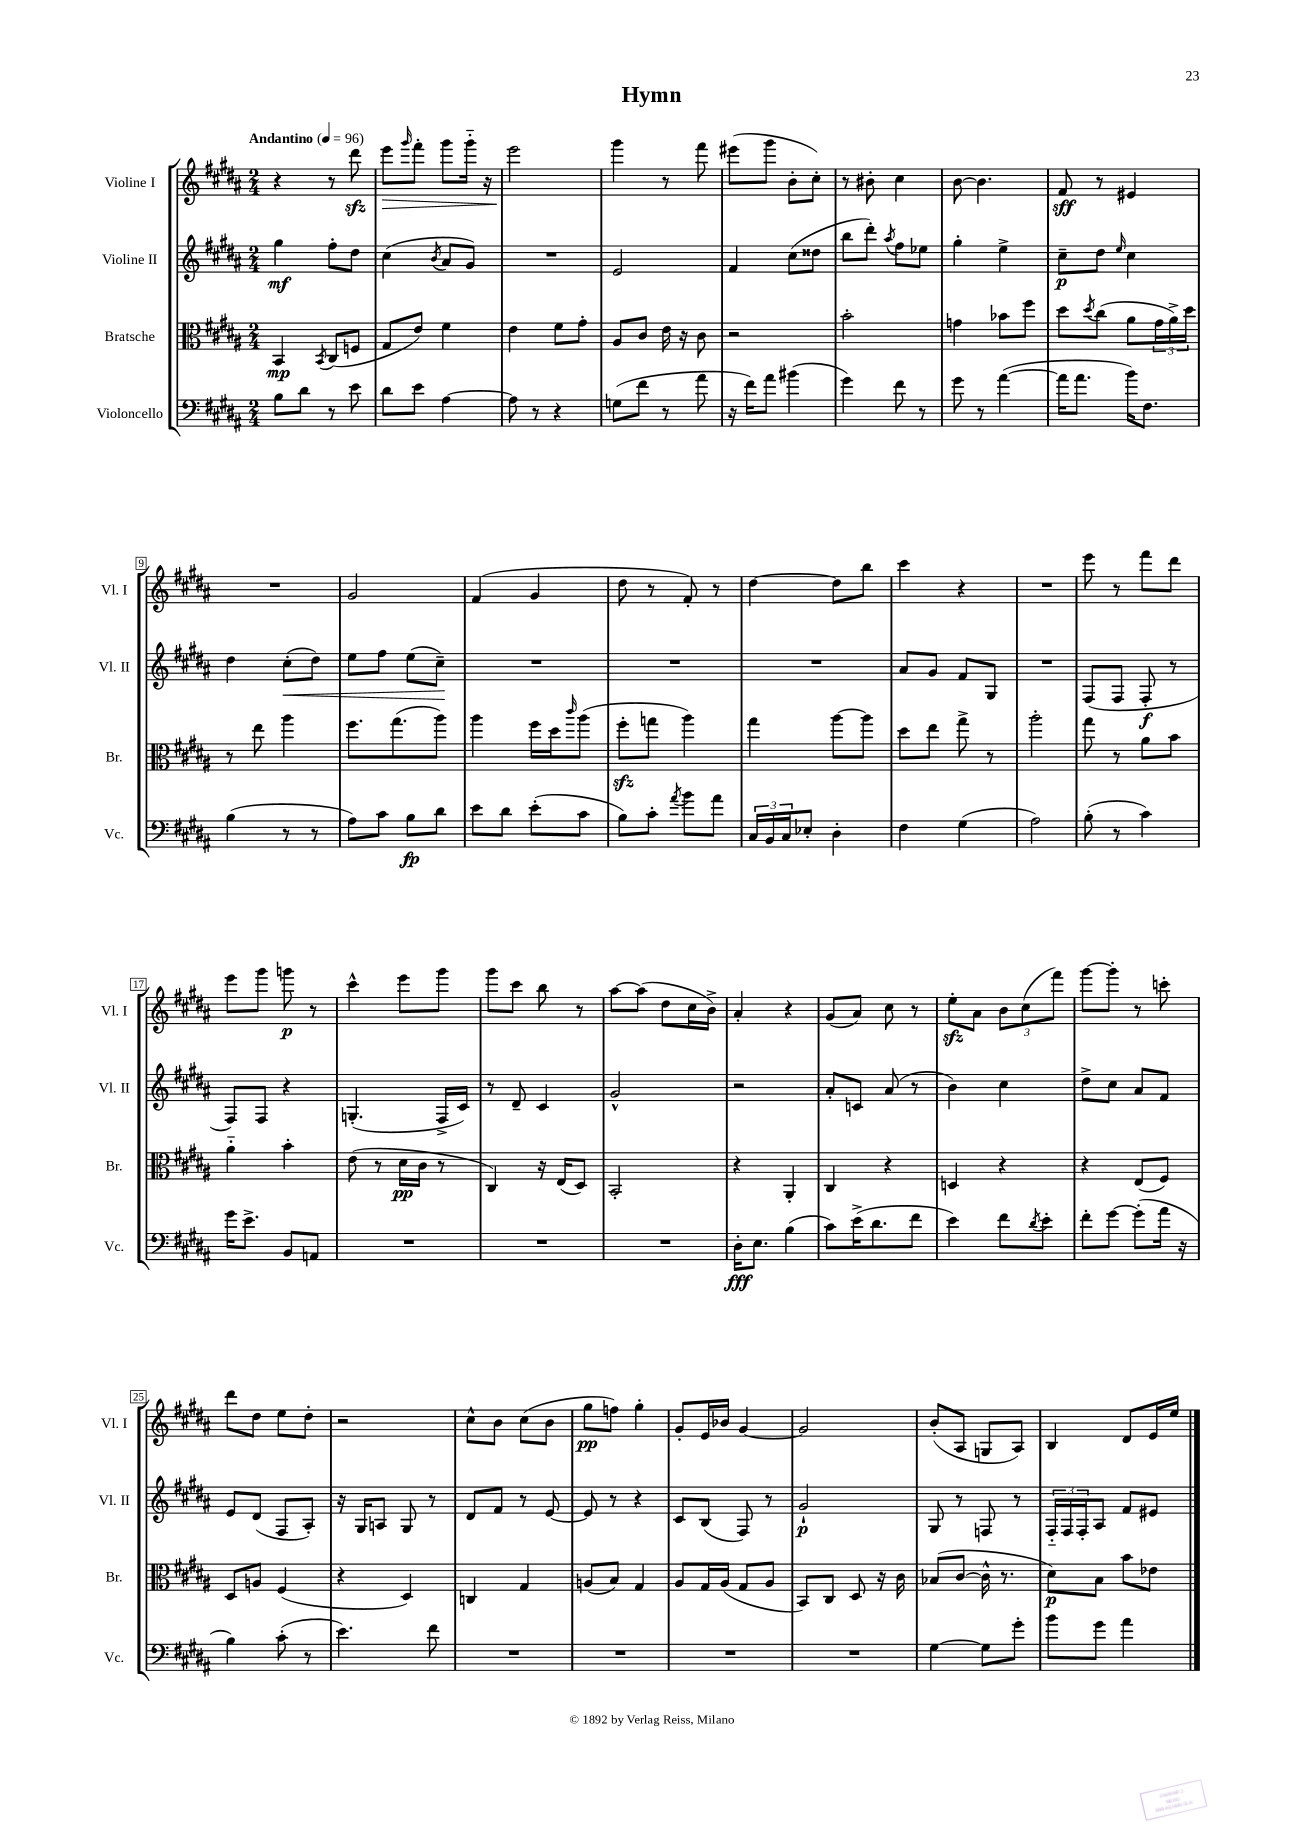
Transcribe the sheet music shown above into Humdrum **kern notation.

**kern	**dynam	**kern	**dynam	**kern	**dynam	**kern	**dynam
*part4	*part4	*part3	*part3	*part2	*part2	*part1	*part1
*staff4	*staff4	*staff3	*staff3	*staff2	*staff2	*staff1	*staff1
*I"Violoncello	*	*I"Bratsche	*	*I"Violine II	*	*I"Violine I	*
*I'Vc.	*	*I'Br.	*	*I'Vl. II	*	*I'Vl. I	*
*clefF4	*	*clefC3	*	*clefG2	*	*clefG2	*
*k[f#c#g#d#a#]	*	*k[f#c#g#d#a#]	*	*k[f#c#g#d#a#]	*	*k[f#c#g#d#a#]	*
*M2/4	*	*M2/4	*	*M2/4	*	*M2/4	*
*MM96	*	*MM96	*	*MM96	*	*MM96	*
=1	=1	=1	=1	=1	=1	=1	=1
!	!	!	!	!	!	!LO:TX:a:B:t=Andantino	!
8B\L	.	4BB/	mp	4gg#\	mf	4r	.
8d#\J	.	.	.	.	.	.	.
.	.	8qBB/	.	.	.	.	.
8r	.	(8C#/L	.	8ff#'\L	.	8r	.
8e\	.	8Fn/J	.	8dd#\J	.	8ddd#zz\	.
=2	=2	=2	=2	=2	=2	=2	=2
!	!	!	!	!	!	!	!LO:HP:b
8d#\L	.	8G#/L	.	(4cc#\	.	8eee\L	>
.	.	.	.	.	.	16qqggg#/	.
8e\J	.	8e/J)	.	.	.	8fff#'\J	.
.	.	.	.	8qb/	.	.	.
[4A#\	.	4f#\	.	8a#/L	.	8ggg#\L	.
.	.	.	.	8g#/J)	.	16ggg#\Jk	.
.	.	.	.	.	.	16r	.
=3	=3	=3	=3	=3	=3	=3	=3
8A#\]	.	4e\	.	2r	.	2eee\	.
8r	.	.	.	.	.	.	.
4r	.	8f#\L	.	.	.	.	.
.	.	8g#'\J	.	.	.	.	.
.	.	.	.	.	.	.	]
=4	=4	=4	=4	=4	=4	=4	=4
(8Gn\L	.	8A#/L	.	2e/	.	4ggg#\	.
8f#\J	.	8c#/J	.	.	.	.	.
8r	.	16e\	.	.	.	8r	.
.	.	16r	.	.	.	.	.
8a#\	.	8c#\	.	.	.	8fff#\	.
=5	=5	=5	=5	=5	=5	=5	=5
16r	.	2r	.	4f#/	.	(8eee#X\L	.
16f#\KL)	.	.	.	.	.	.	.
8a#\J	.	.	.	.	.	8ggg#\J	.
(4b#X\	.	.	.	(8cc#\L	.	8b'\L	.
.	.	.	.	8dd##X\J	.	8cc#'\J)	.
=6	=6	=6	=6	=6	=6	=6	=6
4g#\)	.	2b'\	.	8bb\L	.	8r	.
.	.	.	.	8ddd#'\J)	.	8b#X'\	.
.	.	.	.	8qaa#/	.	.	.
8f#\	.	.	.	8ff#\L	.	4cc#\	.
8r	.	.	.	8ee-X\J	.	.	.
=7	=7	=7	=7	=7	=7	=7	=7
8g#\	.	4gn\	.	4gg#'\	.	[8b\	.
8r	.	.	.	.	.	4.b\]	.
([4a#\	.	8b-X\L	.	4ee^\	.	.	.
.	.	8ff#\J	.	.	.	.	.
=8	=8	=8	=8	=8	=8	=8	=8
16a#\KL]	.	8dd#\L	.	8cc#~\L	p	8f#/	sff
8.a#\J	.	.	.	.	.	.	.
.	.	8qdd#/	.	.	.	.	.
.	.	(8cc#\J	.	8dd#\J	.	8r	.
.	.	.	.	16qqee/	.	.	.
16b\KL)	.	8a#\L	.	4cc#\	.	4e#X/	.
8.F#\J	.	.	.	.	.	.	.
.	.	24g#\L	.	.	.	.	.
.	.	24a#^\)	.	.	.	.	.
.	.	24dd#\JJ	.	.	.	.	.
!!LO:LB:g=z
=9	=9	=9	=9	=9	=9	=9	=9
(4B\	.	8r	.	4dd#\	.	2r	.
.	.	8ee\	.	.	.	.	.
!	!	!	!	!	!LO:HP:b	!	!
8r	.	4aa#\	.	(8cc#'\L	<	.	.
8r	.	.	.	8dd#\J)	.	.	.
=10	=10	=10	=10	=10	=10	=10	=10
8A#\L)	.	8.ff#\L	.	8ee\L	.	2g#/	.
8c#\J	.	.	.	8ff#\J	.	.	.
.	.	(8.gg#\	.	.	.	.	.
8B\L	fp	.	.	(8ee\L	.	.	.
8d#\J	.	8aa#\J)	.	8cc#~\J)	.	.	.
.	.	.	.	.	[	.	.
=11	=11	=11	=11	=11	=11	=11	=11
8e\L	.	4aa#\	.	2r	.	(4f#/	.
8d#\J	.	.	.	.	.	.	.
(8e'\L	.	16ff#\LL	.	.	.	4g#/	.
.	.	16dd#\J	.	.	.	.	.
.	.	16qqccc#/	.	.	.	.	.
8c#\J	.	(8aa#\J	.	.	.	.	.
=12	=12	=12	=12	=12	=12	=12	=12
8B\L)	.	8ff#zz'\L	.	2r	.	8dd#\	.
8c#'\J	.	8ggn\J	.	.	.	8r	.
8qa#/	.	.	.	.	.	.	.
8b\L	.	4aa#\)	.	.	.	8f#'/)	.
8a#\J	.	.	.	.	.	8r	.
=13	=13	=13	=13	=13	=13	=13	=13
24C#/LL	.	4gg#\	.	2r	.	[4dd#\	.
24BB/	.	.	.	.	.	.	.
24C#/J	.	.	.	.	.	.	.
8E-X'/J	.	.	.	.	.	.	.
4D#'\	.	[8aa#\L	.	.	.	8dd#\L]	.
.	.	8aa#\J]	.	.	.	8bb\J	.
=14	=14	=14	=14	=14	=14	=14	=14
4F#\	.	8dd#\L	.	8a#/L	.	4ccc#\	.
.	.	8ee\J	.	8g#/J	.	.	.
(4G#\	.	8gg#^\	.	8f#/L	.	4r	.
.	.	8r	.	8G#/J	.	.	.
=15	=15	=15	=15	=15	=15	=15	=15
2A#\)	.	2aa#'\	.	2r	.	2r	.
=16	=16	=16	=16	=16	=16	=16	=16
(8B'\	.	8gg#\	.	(8F#/L	.	8eee\	.
8r	.	8r	.	8F#/J	.	8r	.
4c#\)	.	8a#\L	.	8F#'/	f	8fff#\L	.
.	.	8b\J	.	8r	.	8ddd#\J	.
!!LO:LB:g=z
=17	=17	=17	=17	=17	=17	=17	=17
16g#\KL	.	4a#\	.	8F#/L)	.	8eee\L	.
8.e^\J	.	.	.	.	.	.	.
.	.	.	.	8F#/J	.	8ggg#\J	.
8BB/L	.	4b'\	.	4r	.	8gggn\	p
8AAn/J	.	.	.	.	.	8r	.
=18	=18	=18	=18	=18	=18	=18	=18
2r	.	(8e\	.	(4.Gn'/	.	4ccc#^^\	.
.	.	8r	.	.	.	.	.
.	.	16d#\LL	pp	.	.	8eee\L	.
.	.	16c#\JJ	.	.	.	.	.
.	.	8r	.	16F#^/LL	.	8ggg#\J	.
.	.	.	.	16c#/JJ)	.	.	.
=19	=19	=19	=19	=19	=19	=19	=19
2r	.	4C#/)	.	8r	.	8ggg#\L	.
.	.	.	.	8d#~/	.	8ccc#\J	.
.	.	16r	.	4c#/	.	8bb\	.
.	.	(16E/KL	.	.	.	.	.
.	.	8D#/J)	.	.	.	8r	.
=20	=20	=20	=20	=20	=20	=20	=20
2r	.	2BB'/	.	2g#^^/	.	[8aa#\L	.
.	.	.	.	.	.	(8aa#\J]	.
.	.	.	.	.	.	8dd#\L	.
.	.	.	.	.	.	16cc#\L	.
.	.	.	.	.	.	16b^\JJ)	.
=21	=21	=21	=21	=21	=21	=21	=21
16D#'\KL	fff	4r	.	2r	.	4a#'/	.
8.E\J	.	.	.	.	.	.	.
(4B\	.	4AA#'/	.	.	.	4r	.
=22	=22	=22	=22	=22	=22	=22	=22
8c#\L)	.	4C#/	.	8a#'/L	.	(8g#/L	.
(16e^\K	.	.	.	8cn/J	.	8a#/J)	.
8.d#\	.	.	.	.	.	.	.
.	.	4r	.	(8a#/	.	8cc#\	.
8f#\J	.	.	.	8r	.	8r	.
=23	=23	=23	=23	=23	=23	=23	=23
4e\)	.	4Dn/	.	4b\)	.	8eezz'\L	.
.	.	.	.	.	.	8a#\J	.
8f#\L	.	4r	.	4cc#\	.	12b\L	.
.	.	.	.	.	.	(12cc#\	.
8qd#/	.	.	.	.	.	.	.
8e'\J	.	.	.	.	.	.	.
.	.	.	.	.	.	12fff#\J)	.
=24	=24	=24	=24	=24	=24	=24	=24
8f#'\L	.	4r	.	8dd#^\L	.	[8ggg#\L	.
[8g#\J	.	.	.	8cc#\J	.	8ggg#'\J]	.
(8g#'\L]	.	(8E/L	.	8a#/L	.	8r	.
16a#\Jk	.	8F#/J)	.	8f#/J	.	8cccn'\	.
16r	.	.	.	.	.	.	.
!!LO:LB:g=z
=25	=25	=25	=25	=25	=25	=25	=25
4B\)	.	8D#/L	.	8e/L	.	8ddd#\L	.
.	.	8An/J	.	(8d#/J	.	8dd#\J	.
(8c#'\	.	(4F#/	.	8F#/L	.	8ee\L	.
8r	.	.	.	8A#'/J)	.	8dd#'\J	.
=26	=26	=26	=26	=26	=26	=26	=26
4.e\)	.	4r	.	16r	.	2r	.
.	.	.	.	16G#/KL	.	.	.
.	.	.	.	8An/J	.	.	.
.	.	4D#/)	.	8G#/	.	.	.
8f#\	.	.	.	8r	.	.	.
=27	=27	=27	=27	=27	=27	=27	=27
2r	.	4Cn/	.	8d#/L	.	8cc#^^\L	.
.	.	.	.	8f#/J	.	8b\J	.
.	.	4G#/	.	8r	.	(8cc#\L	.
.	.	.	.	[8e/	.	8b\J	.
=28	=28	=28	=28	=28	=28	=28	=28
2r	.	(8An/L	.	8e/]	.	8gg#\L	pp
.	.	8B/J)	.	8r	.	8ffn\J)	.
.	.	4G#/	.	4r	.	4gg#'\	.
=29	=29	=29	=29	=29	=29	=29	=29
2r	.	8A#/L	.	8c#/L	.	8g#'/L	.
.	.	16G#/L	.	(8B/J	.	16e/L	.
.	.	(16A#/JJ	.	.	.	16b-X/JJ	.
.	.	8G#/L	.	8F#/)	.	[4g#/	.
.	.	8A#/J	.	8r	.	.	.
=30	=30	=30	=30	=30	=30	=30	=30
2r	.	8BB/L)	.	2g#`/	p	2g#/]	.
.	.	8C#/J	.	.	.	.	.
.	.	8D#/	.	.	.	.	.
.	.	16r	.	.	.	.	.
.	.	16c#\	.	.	.	.	.
=31	=31	=31	=31	=31	=31	=31	=31
[4G#\	.	(8B-X/L	.	8G#/	.	(8b'/L	.
.	.	[8c#/J	.	8r	.	8A#/J	.
8G#\L]	.	16c#^^\]	.	8Fn/	.	8Gn/L	.
.	.	8.r	.	.	.	.	.
8g#'\J	.	.	.	8r	.	8A#/J)	.
=32	=32	=32	=32	=32	=32	=32	=32
8b\L	.	8d#\L)	p	24F#/LL	.	4B/	.
.	.	.	.	24F#/	.	.	.
.	.	.	.	24F#'/J	.	.	.
8g#\J	.	8B\J	.	8A#/J	.	.	.
4a#\	.	8b\L	.	8f#/L	.	8d#/L	.
.	.	8e-X\J	.	8e#X/J	.	16e/L	.
.	.	.	.	.	.	16ee/JJ	.
==	==	==	==	==	==	==	==
*-	*-	*-	*-	*-	*-	*-	*-
